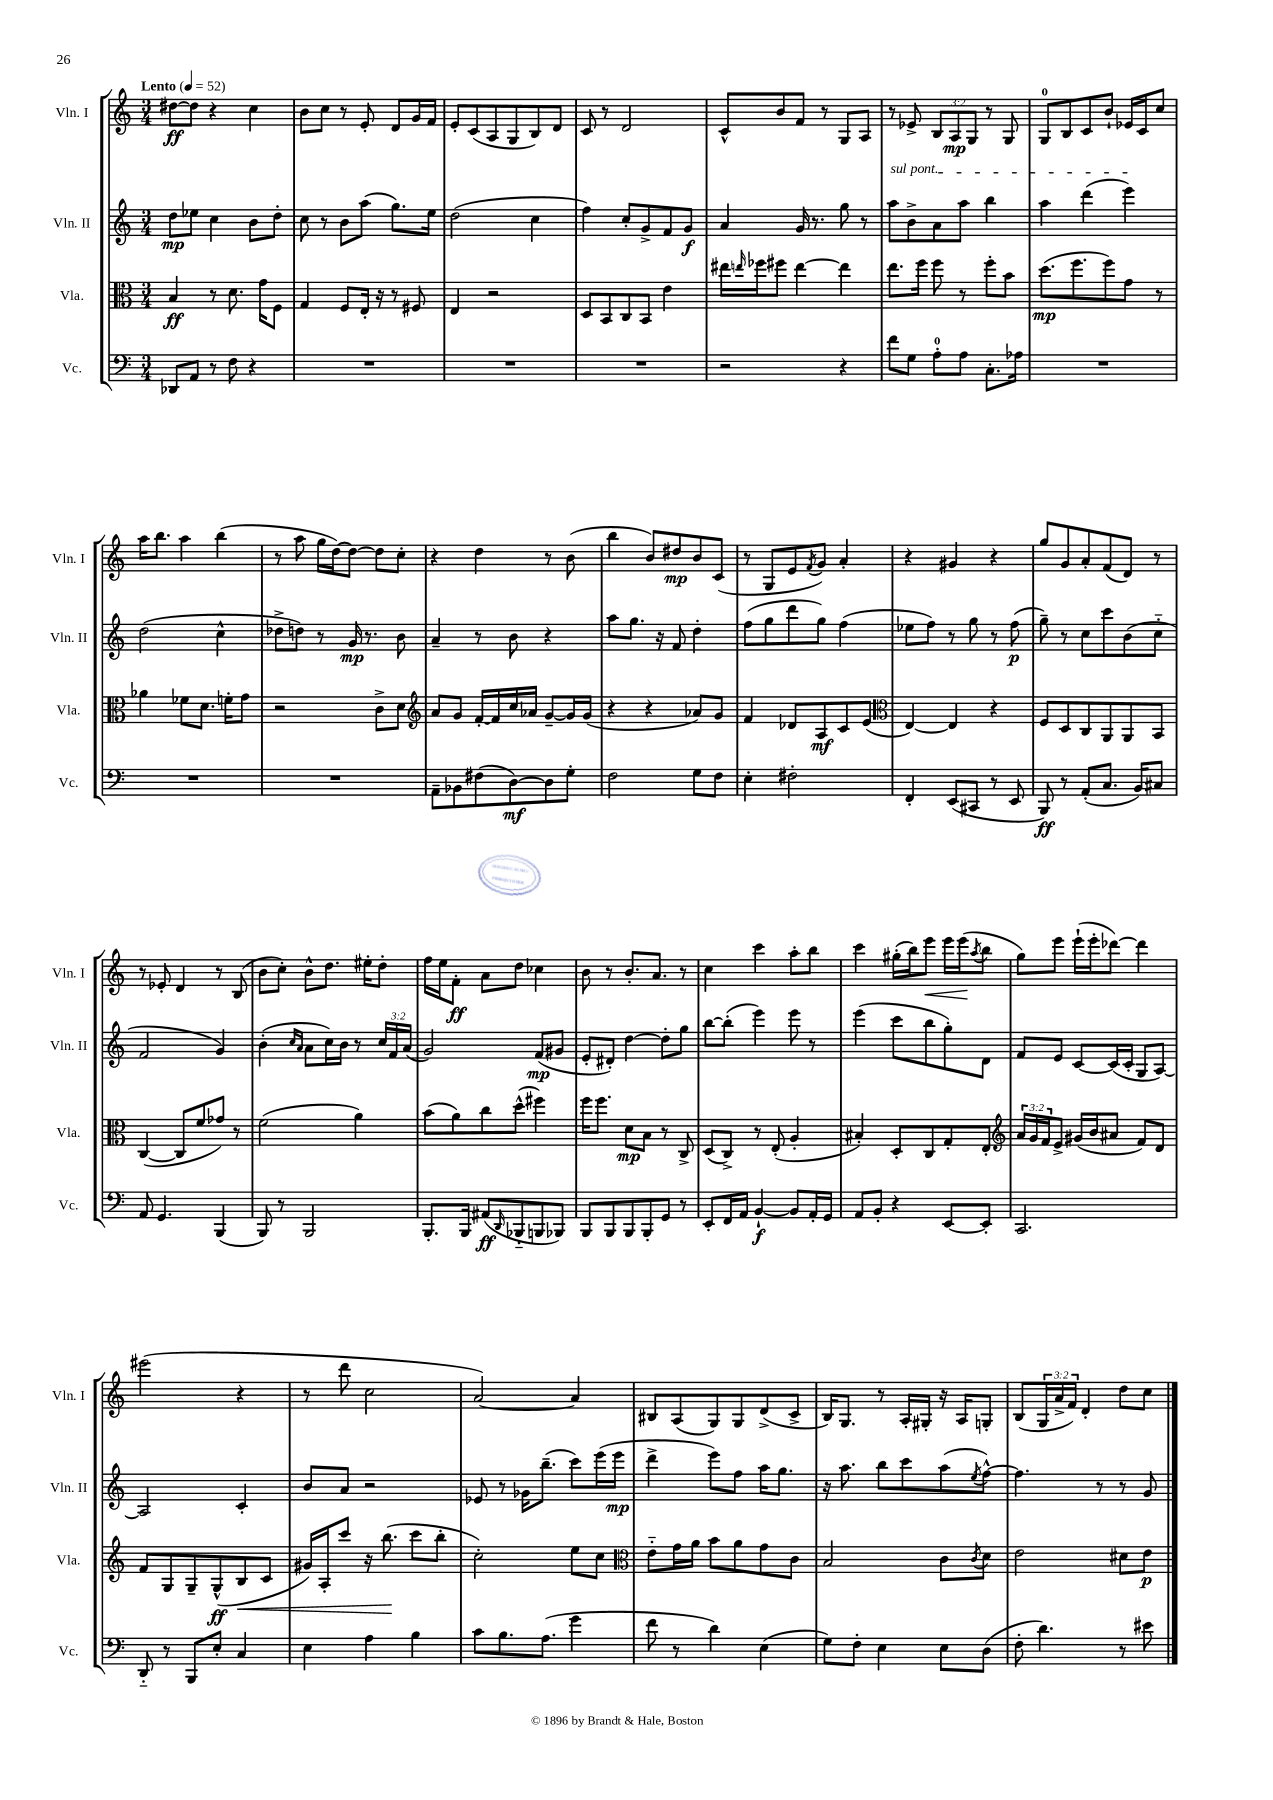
<<
\new StaffGroup <<
\new Staff = "s0" \with { instrumentName = "Vln. I" shortInstrumentName = "Vln. I" } {
    \clef treble \key c \major \numericTimeSignature \time 3/4 \override Staff.TupletNumber.text = #tuplet-number::calc-fraction-text \tempo "Lento" 4 = 52
    dis''8~\ff dis''8 r4 c''4 |
    b'8 c''8 r8 e'8-. d'8 g'16 f'16 |
    e'8-. c'8( a8 g8 b8) d'8 |
    c'8 r8 d'2 |
    c'8-^ b'8 f'8 r8 g8 a8 |
    r8 ees'8-> \tuplet 3/2 { b8 a8\mp g8 } r8 g8 |
    g8-0 b8 c'8 b'8-! ees'16 c'16 c''8 |
    a''16 b''8. a''4 b''4( |
    r8 a''8 g''16 d''16~) d''8~ d''8 c''8-. |
    r4 d''4 r8 b'8( |
    b''4 b'8) dis''8\mp b'8 c'8( |
    r8 g8 e'8 \acciaccatura { f'8 } g'8) a'4-. |
    r4 gis'4 r4 |
    g''8 g'8 a'8-. f'8( d'8) r8 |
    r8 ees'8-. d'4 r8 b8( |
    b'8 c''8-.) b'8-^ d''8. eis''16-. d''8-. |
    f''16 e''16 f'8-.\ff a'8 d''8 ces''4 |
    b'8 r8 b'8.-. a'8. r8 |
    c''4 c'''4 a''8-. b''8 |
    c'''4 gis''16-.( b''16) e'''8\< e'''16 e'''16\!( \acciaccatura { a''8 } b''8 |
    g''8) e'''8 e'''16-!( e'''16-. des'''8~) des'''4 |
    eis'''2( r4 |
    r8 d'''8 c''2 |
    a'2~) a'4 |
    bis8 a8( g8) g8 d'8->( c'8-> |
    b16) g8. r8 a16-. gis16-. r16 a16 g8-. |
    b8( \tuplet 3/2 { g16 a'16-> f'16) } d'4-. d''8 c''8 \bar "|." |
}
\new Staff = "s1" \with { instrumentName = "Vln. II" shortInstrumentName = "Vln. II" } {
    \clef treble \key c \major \numericTimeSignature \time 3/4 \override Staff.TupletNumber.text = #tuplet-number::calc-fraction-text
    d''8\mp ees''8 c''4 b'8 d''8-. |
    c''8 r8 b'8 a''8( g''8.) e''16 |
    d''2( c''4 |
    f''4) c''8-. g'8-> f'8 g'8\f |
    a'4 g'16 r8. g''8 r8 |
    \once \override TextSpanner.bound-details.left.text = \markup { \italic "sul pont." } a''8\startTextSpan b'8-> a'8 a''8 b''4 |
    a''4 d'''4( e'''4\stopTextSpan) |
    d''2( c''4-^ |
    des''8-> d''8) r8 g'16\mp r8. b'8 |
    a'4-- r8 b'8 r4 |
    a''8 g''8. r16 f'8 d''4-. |
    f''8( g''8 d'''8 g''8) f''4( |
    ees''8 f''8) r8 g''8 r8 f''8\p( |
    g''8--) r8 c''8 c'''8 b'8( c''8-_ |
    f'2 g'4) |
    b'4-.( \grace { c''16 a'16 } a'8 c''16) b'16 r8 \tuplet 3/2 { c''16 f'16 a'16( } |
    g'2) f'8\mp( gis'8 |
    e'8-. dis'8-.) d''4~ d''8-. g''8 |
    b''8~ b''8-.( e'''4) e'''8 r8 |
    e'''4( c'''8 b''8 g''8-.) d'8 |
    f'8 e'8 c'8~ c'16( c'16-. g8 a8~) |
    a2 c'4-. |
    b'8 a'8 r2 |
    ees'8 r8 ges'16 b''8.--( c'''8) e'''16( e'''16\mp |
    d'''4-> e'''8) f''8 a''16 g''8. |
    r16 a''8. b''8 c'''8 a''8( \acciaccatura { e''8 } f''8~-^) |
    f''4. r8 r8 g'8 \bar "|." |
}
\new Staff = "s2" \with { instrumentName = "Vla." shortInstrumentName = "Vla." } {
    \clef alto \key c \major \numericTimeSignature \time 3/4 \override Staff.TupletNumber.text = #tuplet-number::calc-fraction-text
    b4\ff r8 d'8. g'16 f8 |
    g4 f8 e16-. r16 r8 fis8 |
    e4 r2 |
    d8 b,8 c8 b,8 e'4 |
    eis''16 \grace { e''16 } fes''16 fis''8 e''4~ e''4 |
    e''8. f''16 f''8 r8 f''8-. b'8 |
    d''8.\mp( f''8. f''8) g'8 r8 |
    aes'4 fes'8 d'8. f'16-. g'8 |
    r2 c'8-> d'8 |
    \clef treble a'8 g'8 f'16~-. f'16 c''16 aes'16 g'8~-- g'16 g'16( |
    r4 r4 aes'8) g'8 |
    f'4 des'8 a8\mf c'8 e'8( |
    \clef alto e4~) e4 r4 |
    f8 d8 c8 a,8 a,8 b,8 |
    c4~( c8 f'8 ges'8) r8 |
    f'2( a'4) |
    b'8( a'8) c''8 d''8-^( fis''4) |
    f''16 f''8. d'8\mp b8 r8 c8-> |
    d8( c8->) r8 e8-.( a4-. |
    bis4-.) d8-. c8 g8-. e8-. |
    \clef treble \tuplet 3/2 { a'16 g'16 f'16 } e'8-> gis'16( b'16 ais'8 f'8) d'8 |
    f'8 g8 g8-- g8-^\ff( b8\< c'8 |
    gis'16) a16-. c'''8 r16 b''8.\!( c'''8 b''8-. |
    c''2-.) e''8 c''8 |
    \clef alto e'8-_ g'16 a'16 b'8 a'8 g'8 c'8 |
    b2 c'8 \acciaccatura { c'8 } d'8 |
    e'2 dis'8 e'8\p \bar "|." |
}
\new Staff = "s3" \with { instrumentName = "Vc." shortInstrumentName = "Vc." } {
    \clef bass \key c \major \numericTimeSignature \time 3/4
    des,8 a,8 r8 f8 r4 |
    R2. |
    R2. |
    R2. |
    r2 r4 |
    f'8 g8 a8-0-. a8 c8.-. aes16 |
    R2. |
    R2. |
    R2. |
    a,8-- bes,8 fis8( d8~\mf) d8 g8-. |
    f2 g8 f8 |
    e4-. fis2-. |
    f,4-. e,8( cis,8 r8 e,8 |
    b,,8\ff) r8 a,8-.( c8. b,16) cis8 |
    a,8 g,4. b,,4( |
    b,,8) r8 b,,2 |
    b,,8.-. b,,16 ais,8\ff( \grace { d,16 } bes,,8-_ b,,8 bes,,8) |
    b,,8 b,,8 b,,8 b,,8-. g,8 r8 |
    e,8-. f,16 a,16 b,4~-!\f b,8 a,16-. g,16 |
    a,8 b,8-. r4 e,8~ e,8-. |
    c,2. |
    d,8-_ r8 b,,8 e8-. c4 |
    e4 a4 b4 |
    c'8 b8. a8.( g'4 |
    f'8 r8 d'4) e4( |
    g8) f8-. e4 e8 d8( |
    f8-. d'4.) r8 eis'8 \bar "|." |
}
>>
>>
\layout { \context { \Score \remove "Bar_number_engraver" } }
